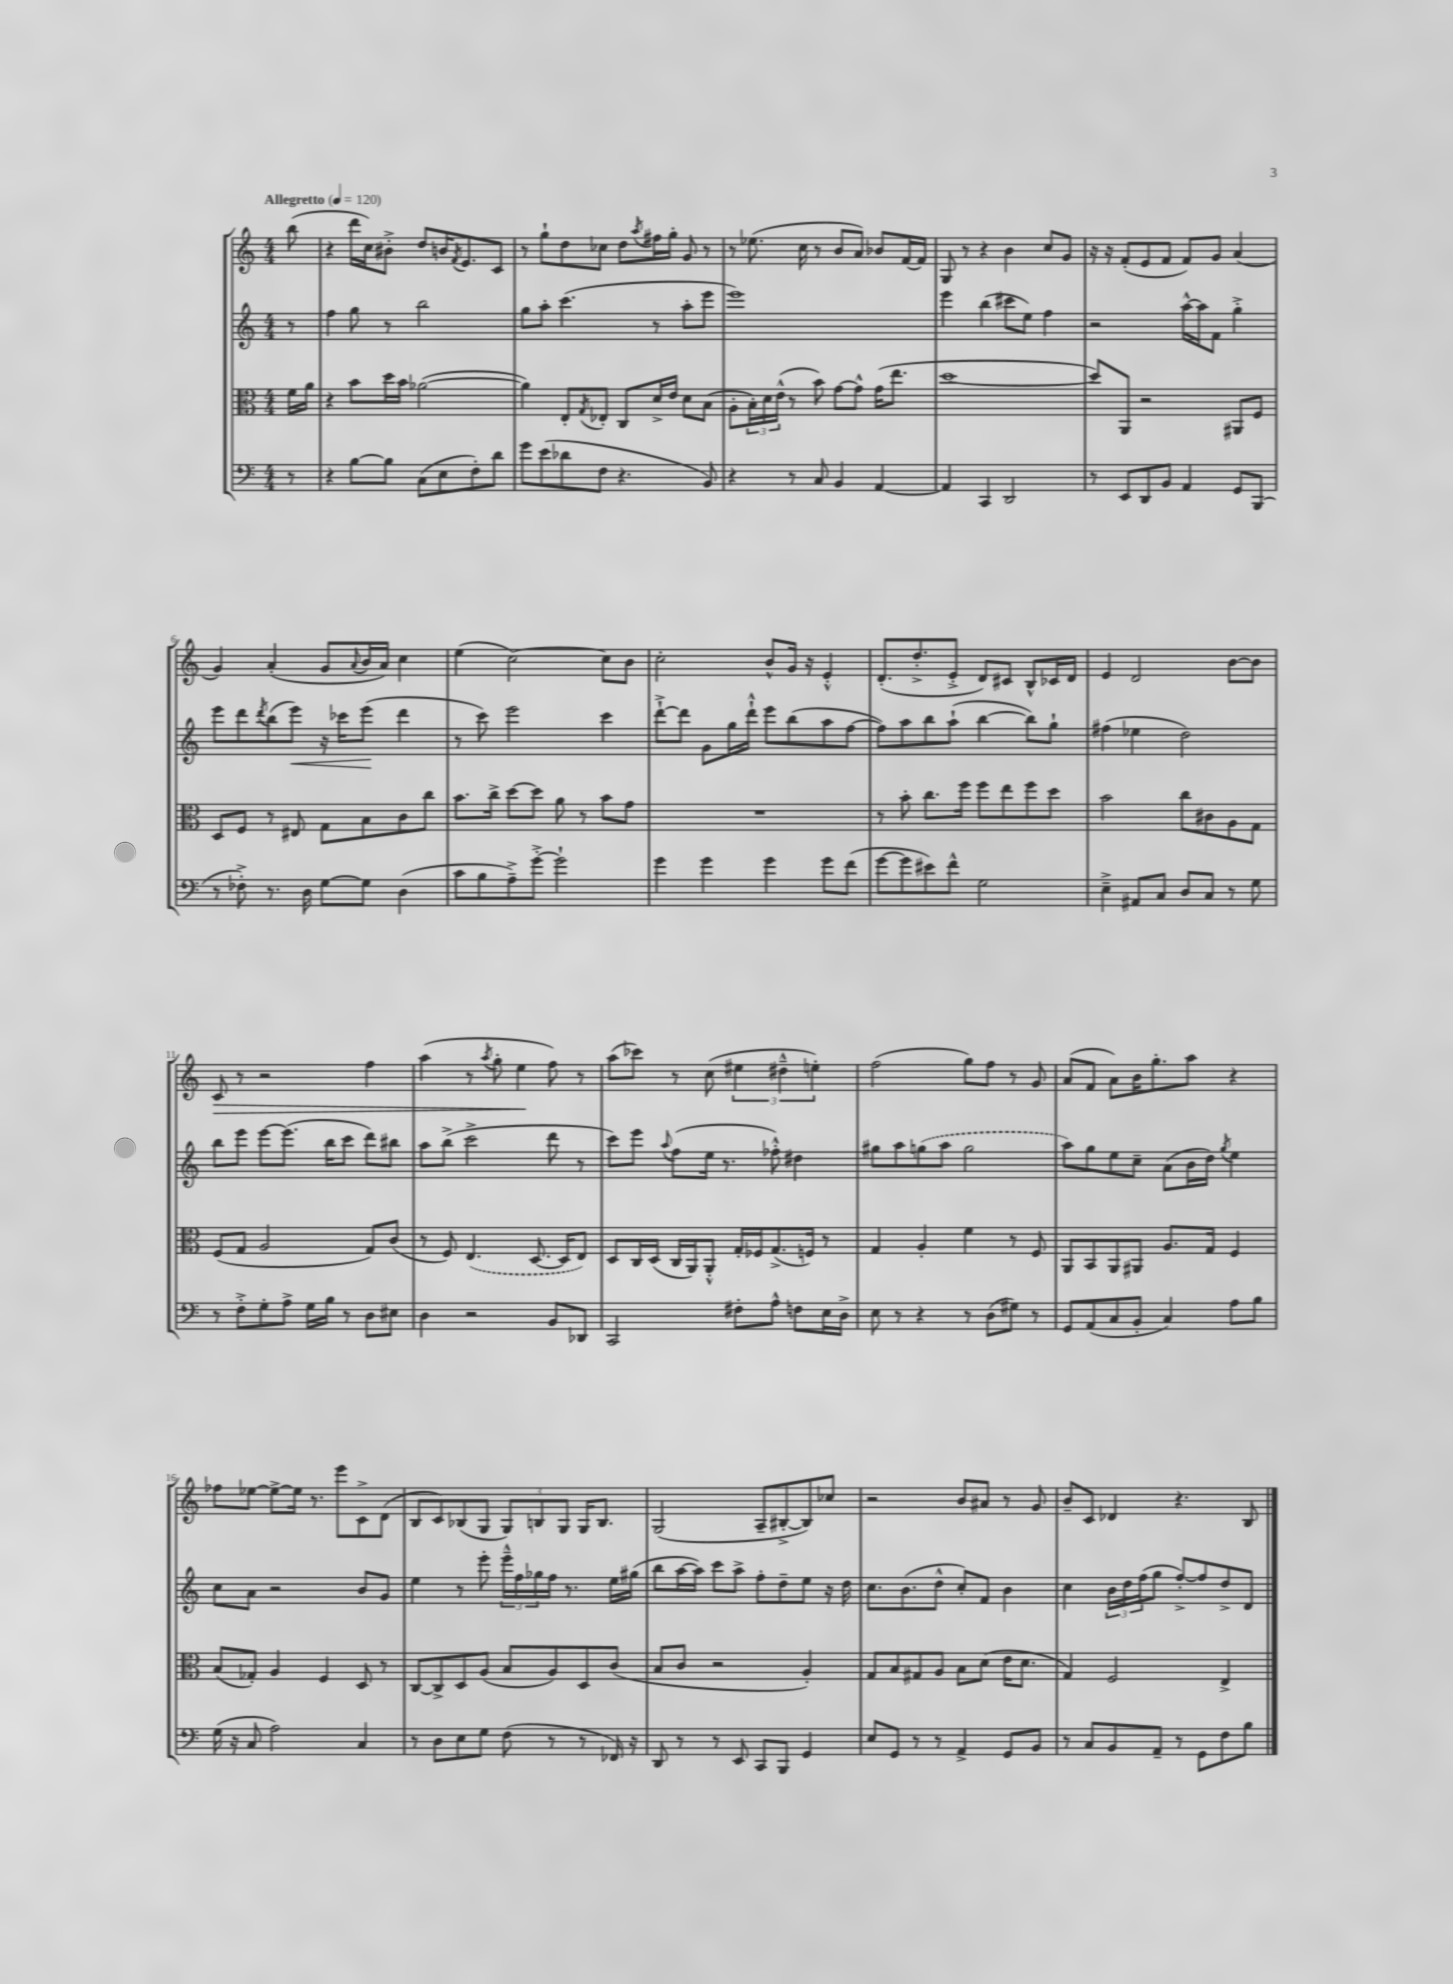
<<
\new StaffGroup <<
\new Staff = "s0" {
    \clef treble \key c \major \numericTimeSignature \time 4/4 \partial 8 \tempo "Allegretto" 4 = 120
    b''8( |
    r4 d'''16 c''16) bis'8-.-> d''8 b'16 \acciaccatura { f'8 } e'8. c'8 |
    r8 g''8-! d''8 ces''8 d''8 \acciaccatura { a''8 } fis''16 g''16-. g'8 r8 |
    r8 ees''8.( c''16 r8 b'8 a'8) bes'8 f'16~ f'16 |
    g8 r8 r4 b'4 c''8 g'8 |
    r16 r16 f'8-.( e'8 f'8 f'8) g'8 a'4( |
    g'4) a'4-.( g'8 \appoggiatura { a'8 } b'16 a'16) c''4 |
    e''4( c''2~) c''8 b'8 |
    c''2-. b'8-^ g'16 r16 e'4-.-^ |
    d'8.-.( d''8.-.-> e'8-.-> d'8) cis'8 b8-^ ces'16 d'16 |
    e'4 d'2 b'8~ b'8 |
    c'8\> r8 r2 f''4 |
    a''4( r8 \acciaccatura { a''8 } g''8-. e''4\! f''8) r8 |
    a''8( ces'''8) r8 c''8( \tuplet 3/2 { eis''4 dis''4---^ e''4-.) } |
    f''2( g''8) f''8 r8 g'8 |
    a'8( f'8 a'8) b'16 g''8.-. a''8 r4 |
    fes''8 ees''8~ ees''8~-> ees''16 r8. e'''8 c'8-> d'8( |
    b8 c'8) bes8( g8 \tuplet 3/2 { g8) b8 g8 } g16 b8. |
    g2( a8-- bis8~-.-> bis8) ces''8 |
    r2 b'8 ais'8 r8 g'8 |
    b'8-- c'8 des'4 r4. b8 \bar "|." |
}
\new Staff = "s1" {
    \clef treble \key c \major \numericTimeSignature \time 4/4 \partial 8
    r8 |
    f''4 g''8 r8 b''2 |
    g''8 a''8-. c'''4.( r8 a''8-. e'''8 |
    e'''1) |
    e'''4 b''4( cis'''8 e''8) f''4 |
    r2 a''16~-^ a''16 f'8 g''4-.-> |
    e'''8 d'''8 \acciaccatura { d'''8 } b''8( e'''8\<) r16 ces'''16 e'''8\!( d'''4 |
    r8 c'''8) e'''2 c'''4 |
    d'''8~-!-> d'''8 g'8 g''16 d'''16-!-^ e'''8 b''8( a''8 f''8~ |
    f''8) a''8 b''8 a''8-!( b''4~ b''8) g''8-! |
    fis''4( ees''4 d''2) |
    b''8 e'''8 e'''8~ e'''8.( b''16 c'''8 d'''8) bis''8 |
    a''8 b''8->( c'''2-> d'''8 r8 |
    c'''8) e'''8 \appoggiatura { a''8 } f''8( e''16 r8. fes''8-.-^) dis''4 |
    gis''8 a''8 \once \slurDashed g''8( a''8 g''2 |
    a''8) g''8 e''8 c''8-- a'8( b'16 d''16) \acciaccatura { g''8 } e''4 |
    c''8 a'8 r2 b'8 g'8 |
    e''4 r8 e'''8-. \tuplet 3/2 { e'''16---^ f''16 ges''16 } f''16 r8. e''16 gis''16( |
    b''8 a''16~ a''16) c'''8 a''8-> f''8-. d''8-- e''8 r16 d''16 |
    c''8. b'8.( d''8-^ c''8-.) f'8 b'4 |
    c''4 \tuplet 3/2 { b'16 d''16 f''16( } g''8 f''8~-.->) f''8 d''8-> d'8 \bar "|." |
}
\new Staff = "s2" {
    \clef alto \key c \major \numericTimeSignature \time 4/4 \partial 8
    f'16 a'16 |
    r4 b'8 d''16 b'16 aes'2~( |
    aes'4) e8-. \acciaccatura { g8 } ees8-. c8 d'16-> e'16 d'8 b8( |
    a8-. \tuplet 3/2 { b16-.) d'16 e'16-^( } r8 b'8) g'8~ g'8-^ g'16( e''8. |
    d''1~ |
    d''8) a,8 r2 ais,8 f8 |
    d8 f8 r8 eis8 g8 b8 c'8 c''8 |
    b'8. c''16-> d''8~ d''8 a'8 r8 b'8 g'8 |
    R1 |
    r8 b'8-. c''8. f''16 f''8 e''8 f''8 d''8 |
    b'2 c''8 cis'8 a8 g8 |
    f8( g8 a2 g8) c'8( |
    r8 f8) \once \slurDashed e4.( d8.~ d16 e8) |
    d8 c16 d16( c16 a,16) a,8-.-^ g16-. fes16 g8.->( f16) r8 |
    g4 a4-. f'4 r8 f8 |
    a,8 b,8 a,8 ais,8 a8. g16 f4 |
    b8( ges8-.) a4 f4 d8 r8 |
    c8~ c8-> d8 a8( b8 a8) d8 c'8( |
    b8 c'8 r2 a4-.) |
    g8 b8 gis8 a8 b8 d'8( e'16 d'8. |
    g4) f2 e4-> \bar "|." |
}
\new Staff = "s3" {
    \clef bass \key c \major \numericTimeSignature \time 4/4 \partial 8
    r8 |
    r4 b8~ b8 c8( e8 f8-.) d'8 |
    g'8 e'8( des'8 f8 r4. b,8) |
    r4 r8 c8 b,4 a,4~ |
    a,4 c,4 d,2 |
    r8 e,8 d,8 b,8 a,4 g,8 b,,8( |
    r8 fes8-.->) r8. d16 g8~ g8 d4( |
    c'8 b8 a8--->) g'8~-.-> g'2-! |
    g'4 g'4 g'4 g'8 f'8( |
    g'8~ g'8 eis'8) f'8-^ g2 |
    e4---> ais,8 c8 d8 c8 r8 g8 |
    r8 f8-.-> g8-. a8-> g16 b16 r8 d8 eis8 |
    d4 r2 b,8 des,8 |
    c,2 fis8-. a8-^ f8 e16 d16-> |
    e8 r8 r4 r8 d8( gis8) r8 |
    g,8 a,8( c8 b,8-. c4) a8 b8 |
    g16( r16 c8 a2) c4 |
    r8 d8 e8 g8 f8( r8 r8 fes,16) r16 |
    d,8 r8 r8 e,8 c,8 b,,8 g,4 |
    e8 g,8 r8 r8 a,4-> g,8 b,8 |
    r8 c8 b,8 a,8-- r8 g,8 f8 b8 \bar "|." |
}
>>
>>
